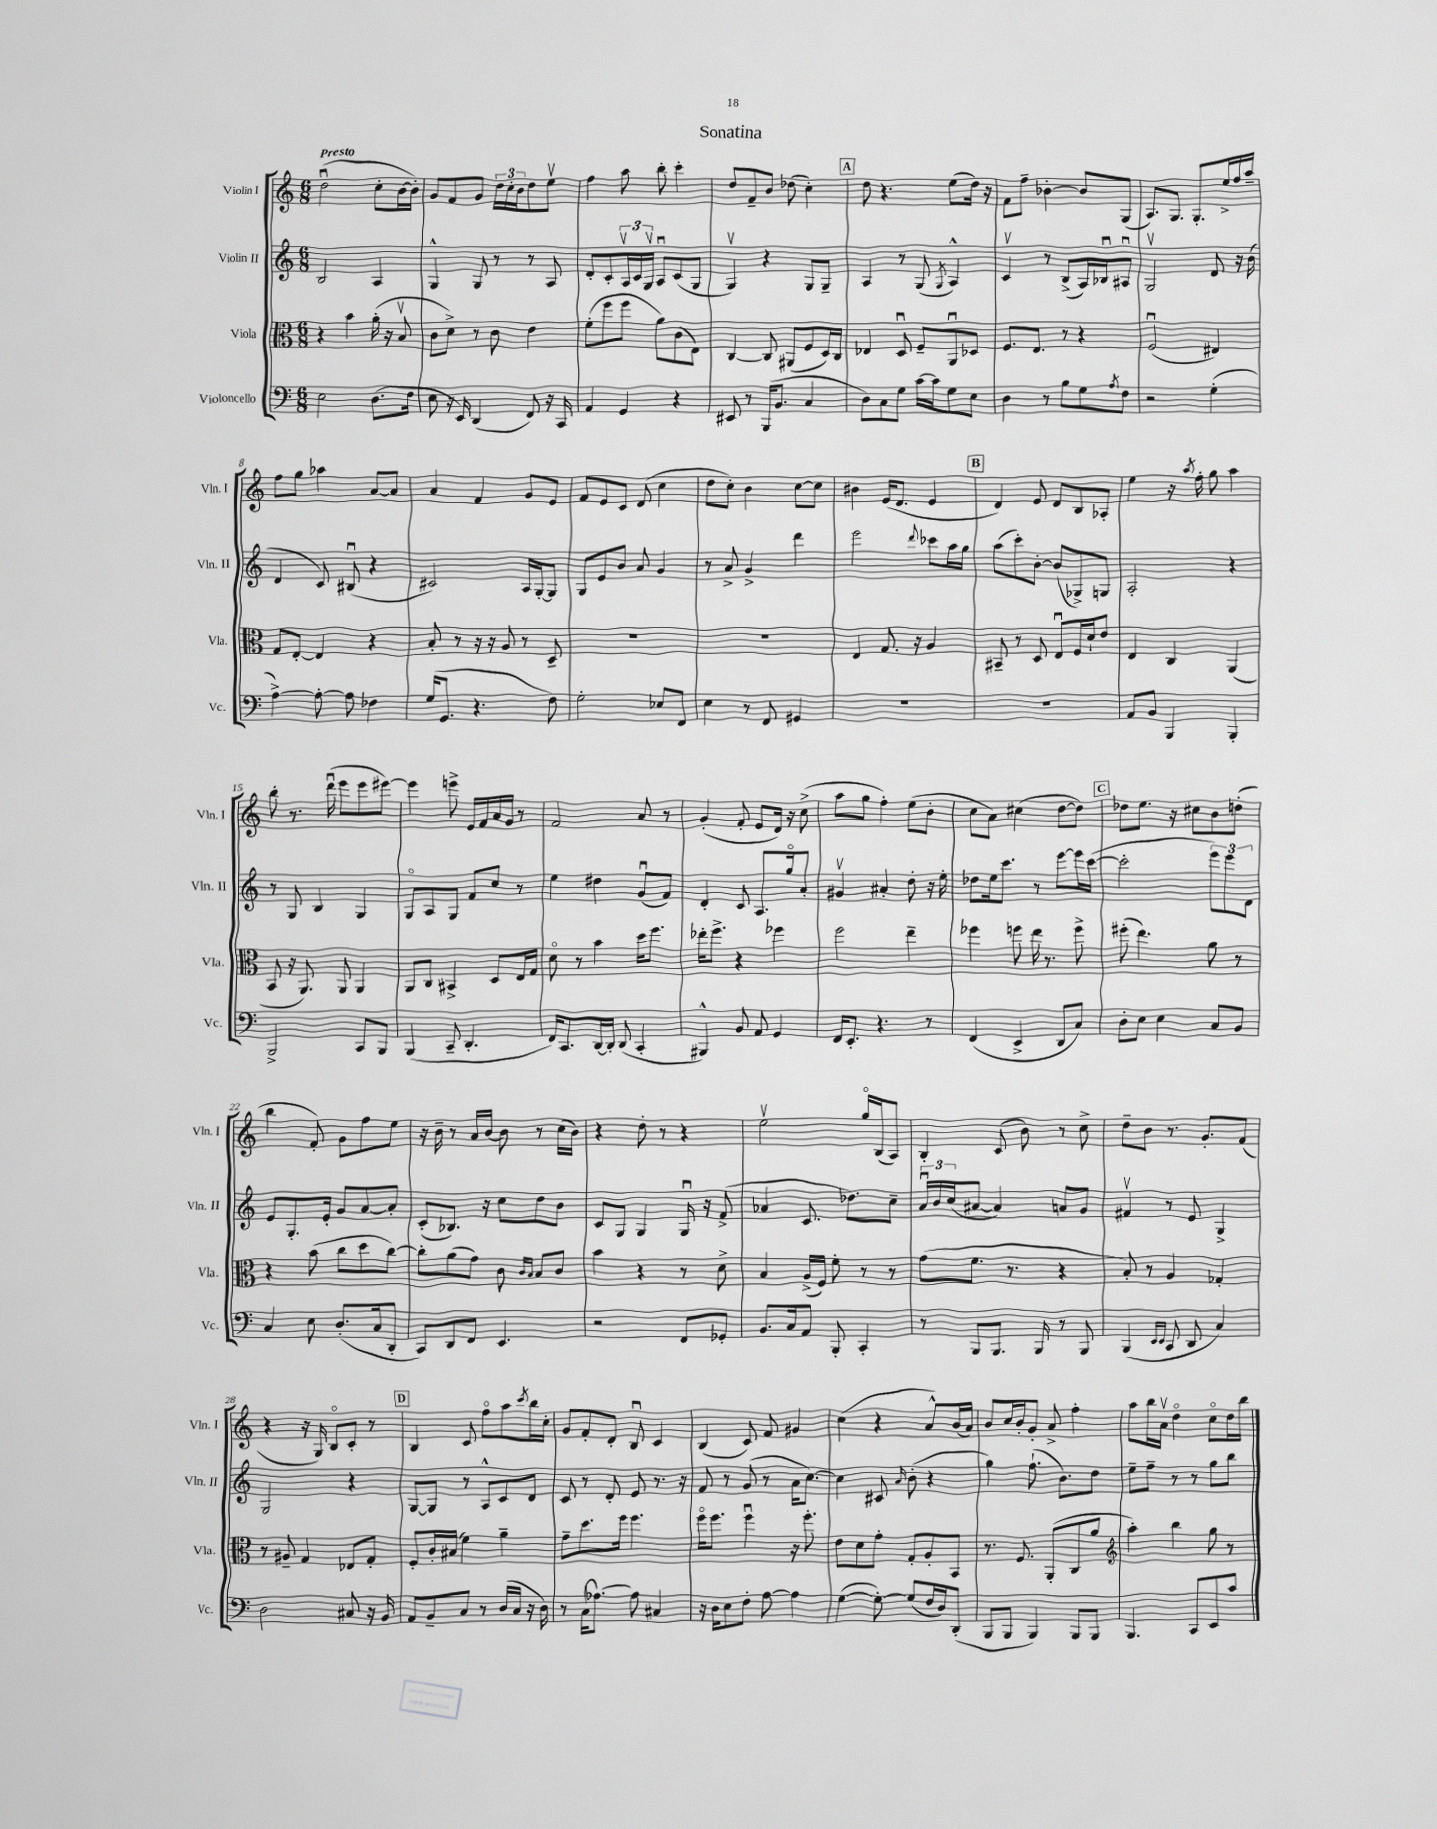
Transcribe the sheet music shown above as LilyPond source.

\header { title = "Sonatina" }
<<
\new StaffGroup <<
\new Staff = "s0" \with { instrumentName = "Violin I" shortInstrumentName = "Vln. I" } {
    \clef treble \key c \major \numericTimeSignature \time 6/8 \tempo "Presto"
    d''2\downbow( c''8-. b'16~ b'16-.) |
    g'8 f'8 g'8 \tuplet 3/2 { d''16 c''16-. b'16 } d''8 e''8\upbow |
    f''4 a''8 b''8-. c'''4-. |
    d''8 f'8-- b'8 des''8( c''4-.) |
    \mark \markup { \box "A" } d''8 r4. e''8( d''16) r16 |
    f'8 f''8-- bes'4~-. bes'8 g8( |
    a8.) g8. g8.-. e''16-> f''16 a''16-- |
    f''8 g''8 aes''4 a'8~ a'8 |
    a'4 f'4 g'8 e'8 |
    f'8 e'8 c'8 d'8( c''4 |
    d''8 c''8-.) b'4 c''8~ c''8 |
    bis'4 e'16( d'8. e'4 |
    \mark \markup { \box "B" } d'4) e'8 d'8 b8 aes8-. |
    e''4 r16 \acciaccatura { a''8 } f''16-. g''8 a''4 |
    b''8-. r8. d'''16\downbow( e'''8 e'''8 eis'''8~) |
    eis'''4 e'''8-> e'16 f'16 a'16 g'16 r8 |
    f'2 a'8 r8 |
    g'4-.( f'8-. e'8 d'16) r16 c''8->( |
    a''8 g''8 f''4-.) e''8( b'8-. |
    c''8 a'8) cis''4( d''8~ d''8) |
    \mark \markup { \box "C" } des''8 e''8. r16 cis''8 b'8 d''8-.( |
    b''4 f'8-.) g'8 f''8 e''8 |
    r16 b'16-- r8 a'16 b'16~ b'8 r8 c''16( b'16) |
    r4 d''8-. r8 r4 |
    e''2\upbow g''16\flageolet b16( a8) |
    b4-. c'8( b'8) r8 c''8-> |
    d''8-- b'8 r8. g'8.-. f'8( |
    r4 r16 g16) b8\flageolet c'8-. r8 |
    \mark \markup { \box "D" } b4 c'8 f''8\flageolet a''8 \acciaccatura { c'''8 } b''16 c''16-. |
    g'8 f'8-. d'8-. b8\downbow c'4 |
    b4( c'8) f'8 gis'4 |
    c''4( r4 a'8-^) b'16( a'16) |
    b'8 c''16 b'16-. g'8-. a'8-> f''4-. |
    a''8 b''16 a'16\upbow d''4\flageolet c''8\flageolet d''16 b''16 \bar "|." |
}
\new Staff = "s1" \with { instrumentName = "Violin II" shortInstrumentName = "Vln. II" } {
    \clef treble \key c \major \numericTimeSignature \time 6/8
    b2 a4 |
    g4-^ g8 r8 r8 a8 |
    d'8-. c'8-. \tuplet 3/2 { a16\upbow c'16 g16\upbow } a8\downbow c'8( g8 |
    g4\upbow) r4 g8 g8-- |
    \mark \markup { \box "A" } a4 r8 g8( \acciaccatura { g8 } a4-^) |
    c'4\upbow r8 b8->( a16) bes16\downbow ais8\downbow |
    g2\upbow d'8 r16 b'16( |
    d'4 c'8) bis8\downbow( r4 |
    cis'2) a16 g16~-. g8 |
    g8 e'8 b'8 a'8 g'4 |
    r8 a'8-> g'4-> d'''4 |
    e'''2 \appoggiatura { d'''8 } ces'''8 a''16 g''16 |
    \mark \markup { \box "B" } a''8( c'''8-.) b'8~-. b'8( ges8->) g8 |
    a2-. r4 |
    r8 g8 b4 g4 |
    g8\flageolet a8 g8 f'8 c''8 r8 |
    e''4 dis''4 g'8\downbow( f'8) |
    d'4-. c'8 a8. g''16\flageolet a'8-. |
    gis'4\upbow ais'4-. d''8-. r16 e''16-. |
    des''8 e''16 c'''8. r8 e'''8~ e'''16 c'''16~( |
    \mark \markup { \box "C" } c'''2-. \tuplet 3/2 { e'''8) e'''8 d'8 } |
    e'8 g8.-. e'16-. g'8 a'8~ a'8-. |
    c'8-.( bes8.) r16 c''8 d''8 b'8 |
    c'8 g8 g4 g16\downbow r16 f'8->( |
    aes'4 c'8. des''8.) c''8-- |
    \tuplet 3/2 { a'16\downbow b'16 c''16( } ais'8~ ais'4) a'8 g'8 |
    fis'4\upbow r8 e'8 g4-> |
    g2 r4 |
    \mark \markup { \box "D" } g8~ g8 r8 a8-^ c'8 d'8 |
    c'8 r8 d'8-. e'8 r8. r16 |
    f'8 r8 g'8( r8 a'16 c''8.~) |
    c''4 cis'8 \grace { a'16 } b'8-.( r4 |
    g''4) f''8.-!( b'8.) d''8 |
    e''8-- f''8-- r8 r8 g''8 b''8 \bar "|." |
}
\new Staff = "s2" \with { instrumentName = "Viola" shortInstrumentName = "Vla." } {
    \clef alto \key c \major \numericTimeSignature \time 6/8
    r4 b'4 a'16-.( r16 b8\upbow |
    c'8 d'8->) r8 c'8 e'4 |
    f'8-.( f''8 f''8 a'8) c'8( e8) |
    c4~ c8 ais,8( f8 d16) c16 |
    \mark \markup { \box "A" } ees4 d8\downbow f8-- a,8\downbow des8 |
    f8. e8. r8 r4 |
    f2\downbow( eis4) |
    g8 e8~-. e4 r4 |
    b8-. r8 r16 r16 a8 r8 d8-- |
    R2. |
    R2. |
    e4 g8. r16 a4 |
    \mark \markup { \box "B" } bis,8-- r8 d8 e8\downbow f16 d'16-! e'8 |
    e4 c4 a,4( |
    b,8 r16 a,8.) a,8 a,4 |
    a,8 c8 bis,4-> d8 e16 g16 |
    d'8\flageolet r8 b'4 d''16 f''8. |
    ees''16-. f''8.-> r4 fes''4 |
    f''2 e''4-- |
    fes''4 f''8 e''16 r8. f''8-> |
    \mark \markup { \box "C" } fis''8-.( e''4.) a'8 r8 |
    r4 b'8( c''8 d''8 c''8~) |
    c''8-. a'8( g'8) c'8 \grace { c'16 b16 } b8 c'8 |
    b'4 r4 r8 d'8-> |
    b4 a16->( f16) f'8-. r8 r8 |
    g'8( f'8. r8. r4 |
    b8-.) r8 a4 ges4-. |
    r8 ais8-- g4 ees8 g8-. |
    \mark \markup { \box "D" } f8-. c'16-. bis16( f'4) a'4-- |
    g'8-- d''8. f''16 f''4. |
    f''16\flageolet f''8. f''4\downbow r16 f''8.-. |
    e'8 d'8 g'8-. g8-. a8-. b,8 |
    r8. f8. a,8-.( c8 a'8 |
    \clef treble a''4-.) b''4 g''8 r8 \bar "|." |
}
\new Staff = "s3" \with { instrumentName = "Violoncello" shortInstrumentName = "Vc." } {
    \clef bass \key c \major \numericTimeSignature \time 6/8
    e2 d8.( f16 |
    e8 r16 e,16) d,4( f,8) r16 c,16 |
    a,4 g,4 r4 |
    eis,8 r8 b,,16( b,8. c4 |
    \mark \markup { \box "A" } d8) c8 g8 c'16~ c'16 g8 e8 |
    d4 r8 b8 g8 \acciaccatura { a8 } f8 |
    r2 g4-.( |
    a4~->) a8~-. a8 fes4 |
    g16( g,8. r4. f8) |
    g2-. ees8 f,8 |
    e4 r8 f,8 gis,4 |
    R2. |
    \mark \markup { \box "B" } R2. |
    a,8 b,8 b,,4 b,,4-. |
    b,,2-> c,8 b,,8 |
    b,,4( c,8-- d,4.-. |
    f,16) c,8. d,16~ d,16-. d,8( c,4-. |
    bis,,4-^) b,8 a,8 g,4 |
    f,16 e,8.-. r4. r8 |
    f,4( e,4-> d,8 c8) |
    \mark \markup { \box "C" } d8-. e8 e4 c8 b,8 |
    c4 e8 d8.-.( c16 d,8-. |
    c,8) d,8 f,8 e,4. |
    r2 f,8 ges,8-. |
    b,8. c16 a,8 b,,8-. c,4-. |
    r8 b,,8 b,,8. b,,16 r8 b,,8 |
    b,,4( \grace { e,16 e,16 } c,8 d,8 c4) |
    d2 cis8 r16 b,16 |
    \mark \markup { \box "D" } a,8 b,8-- c8 r8 d16( c16 r16 d16) |
    r8 c16( aes8.~) aes8 cis4 |
    r16 d16 e8 f8-. a8~ a4 |
    g4~( g8~-.) g8( f16 d16) d,8-.( |
    b,,8 b,,8 b,,4) b,,8 b,,8 |
    b,,4. c,8 e,8 c'8 \bar "|." |
}
>>
>>
